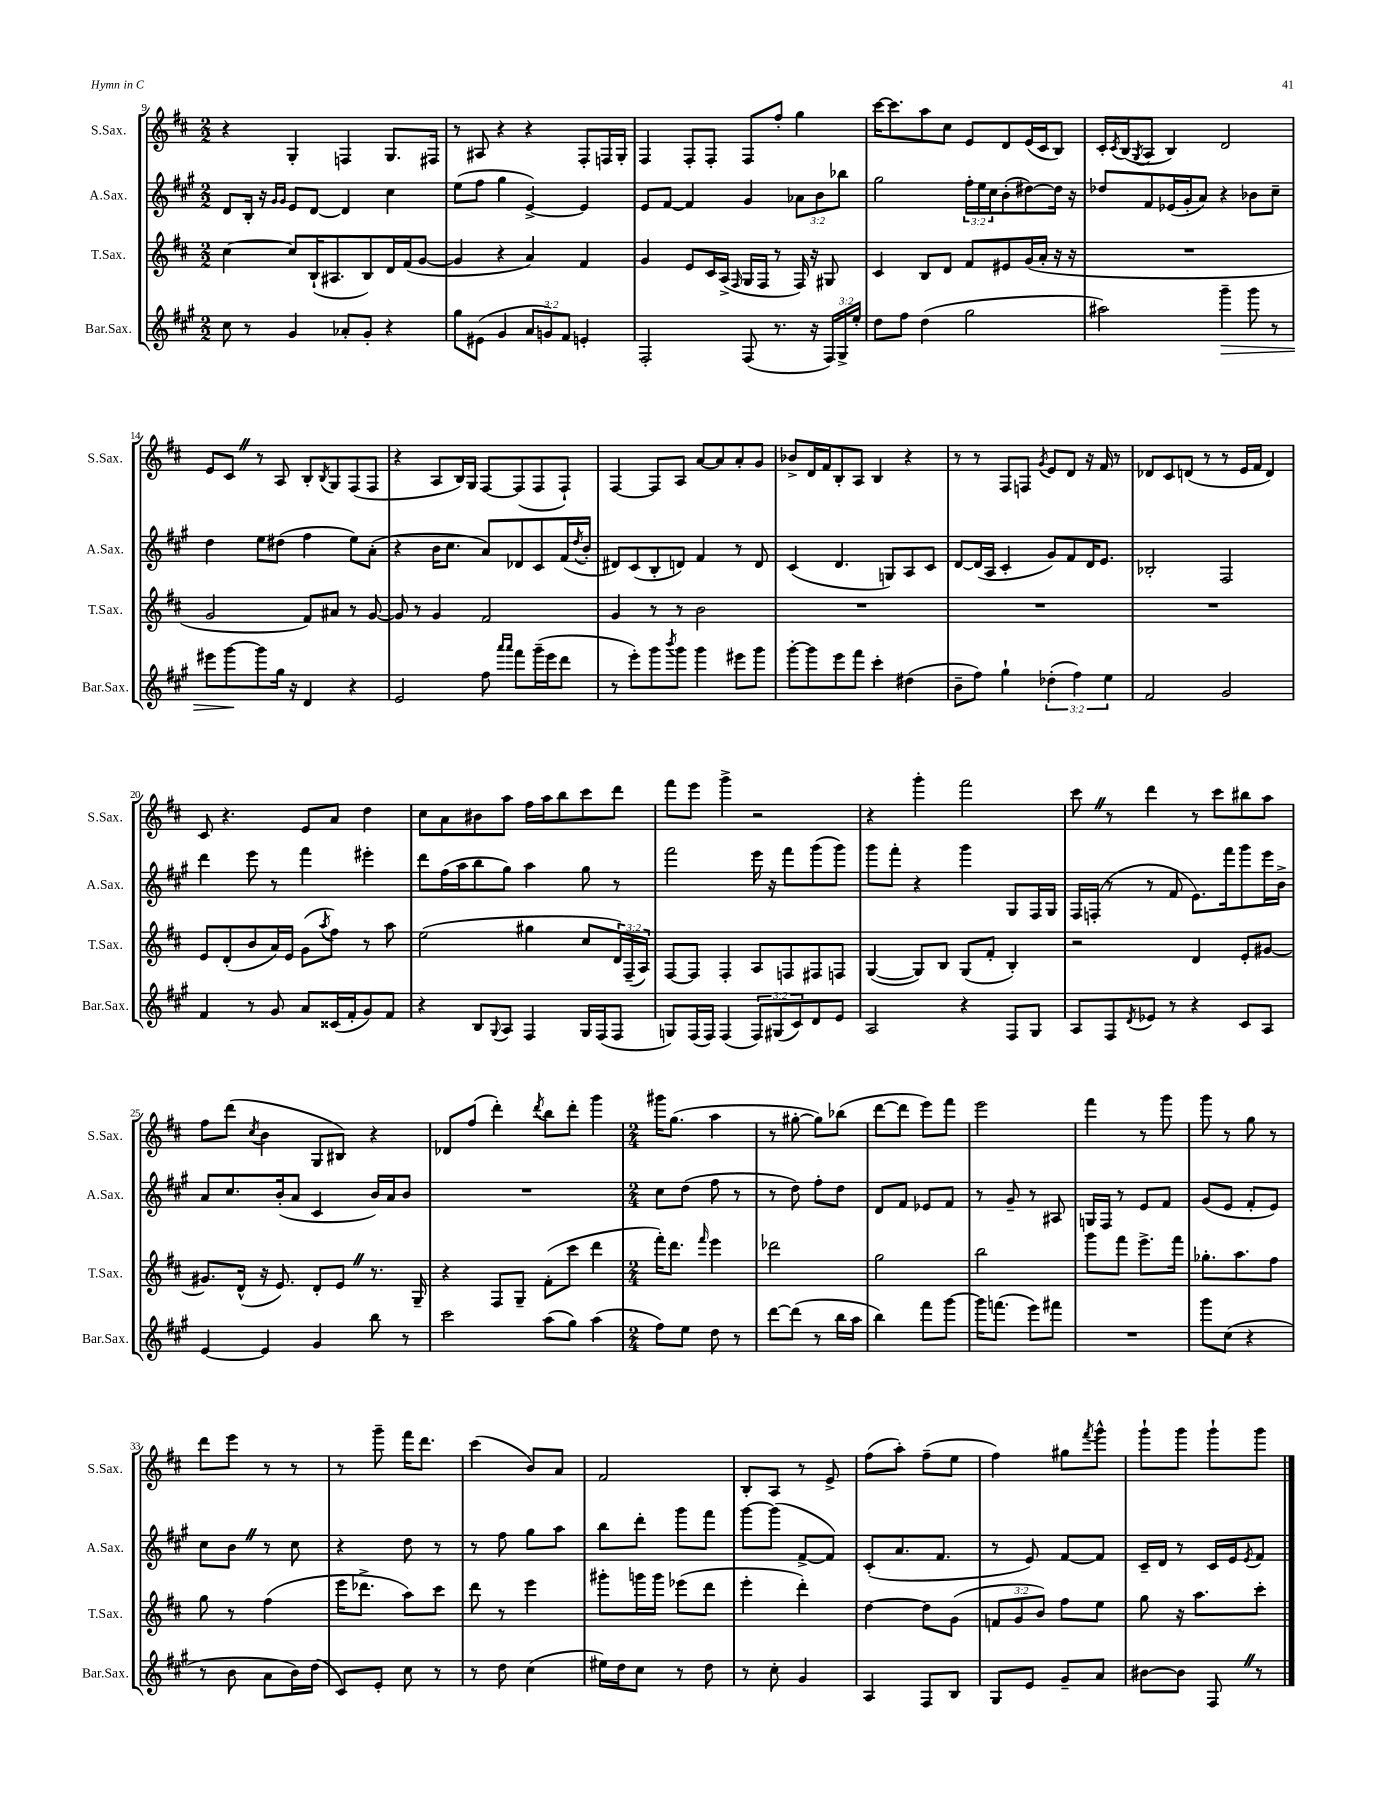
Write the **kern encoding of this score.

**kern	**dynam	**kern	**kern	**kern
*part4	*part4	*part3	*part2	*part1
*staff4	*staff4	*staff3	*staff2	*staff1
*I"Bar.Sax.	*	*I"T.Sax.	*I"A.Sax.	*I"S.Sax.
*I'Bar.Sax.	*	*I'T.Sax.	*I'A.Sax.	*I'S.Sax.
*clefG2	*	*clefG2	*clefG2	*clefG2
*k[f#c#g#]	*	*k[f#c#]	*k[f#c#g#]	*k[f#c#]
*M2/2	*	*M2/2	*M2/2	*M2/2
=9	=9	=9	=9	=9
8cc#\	.	[4cc#\	8d/L	4r
8r	.	.	16B'/Jk	.
.	.	.	16r	.
.	.	.	16qqg#/LL	.
.	.	.	16qqg#/JJ	.
4g#/	.	8cc#/L]	8e/L	4G'/
.	.	(16B`/K	[8d/J	.
.	.	8.A#X/	.	.
8a-X'/L	.	.	4d/]	4Fn/
8g#'/J	.	8B/)	.	.
4r	.	16d/L	4cc#\	8.G/L
.	.	(16f#/J	.	.
.	.	[8g/J	.	.
.	.	.	.	16F#X/Jk
=10	=10	=10	=10	=10
8gg#\L	.	4g/]	(8ee\L	8r
(8e#X\J	.	.	8ff#\J	8A#X/
4g#/	.	4r	4gg#\	4r
12a/L	.	4a/)	[4e^/)	4r
12gn/)	.	.	.	.
12f#/J	.	.	.	.
4en'/	.	4f#/	4e/]	8F#'/L
.	.	.	.	16Fn/L
.	.	.	.	16G'/JJ
=11	=11	=11	=11	=11
2F#'/	.	4g/	8e/L	4F#/
.	.	.	[8f#/J	.
.	.	8e/L	4f#/]	8F#'/L
.	.	16c#/L	.	8F#'/J
.	.	(16A^/JJ	.	.
.	.	16qqF#/	.	.
(8F#/	.	16G/LL	4g#/	8F#/L
.	.	16F#/JJ	.	.
8.r	.	8r	.	8ff#'/J
.	.	16F#/)	12a-X\L	4gg\
16r	.	16r	.	.
.	.	.	12b\	.
24F#/LL)	.	8G#X/	.	.
24G#^/	.	.	12bb-X\J	.
24ee'/JJ	.	.	.	.
=12	=12	=12	=12	=12
8dd\L	.	4c#/	2gg#\	[16ccc#\KL
.	.	.	.	8.ccc#\]
8ff#\J	.	.	.	.
(4dd\	.	8B/L	.	8aa\
.	.	8d/J	.	8cc#\J
2gg#\	.	8f#/L	24ff#'\LL	8e/L
.	.	.	24ee\	.
.	.	.	24cc#\J	.
.	.	8e#X/	(8b'\	8d/
.	.	(16g/L	[8dd#X\)	(16e/L
.	.	16a'/JJ	.	16c#/J
.	.	16r	16dd#\Jk]	8B/J)
.	.	16r	16r	.
=13	=13	=13	=13	=13
2aa#X\)	.	1r	8dd-X/L	16c#'/LL
.	.	.	.	8qc#/
.	.	.	.	(16B/J
.	.	.	.	8qG/
.	.	.	8f#/	8A/J
.	.	.	(16e-X/L	4B/)
.	.	.	16g#'/J	.
.	.	.	8a/J)	.
!	!LO:HP:b	!	!	!
4ggg#~\	>	.	4r	2d/
8ggg#\	.	.	8b-X\L	.
8r	.	.	8cc#~\J	.
!!LO:LB:g=z
=14	=14	=14	=14	=14
8eee#X\L	.	2g/	4dd\	8e/L
[8ggg#\	.	.	.	8c#Z/J
8ggg#\]	]	.	8ee\L	8r
16gg#\Jk	.	.	(8dd#X\J	8A/
16r	.	.	.	.
4d/	.	8f#/L)	4ff#\	8B'/L
.	.	.	.	8qB/
.	.	8a#X/J	.	8G/
4r	.	8r	8ee\L)	(8F#/
.	.	[8g/	(8a'\J	8F#/J
=15	=15	=15	=15	=15
2e/	.	8g/]	4r	4r
.	.	8r	.	.
.	.	4g/	16b\KL	8A/L
.	.	.	8.cc#\J	.
.	.	.	.	16B/L)
.	.	.	.	16G/JJ
8ff#\	.	2f#/	8a/L)	[8F#/L
16qqaaa/LL	.	.	.	.
16qqaaa/JJ	.	.	.	.
8fff#\L	.	.	8d-X/	(8F#/]
(16ggg#~\L	.	.	8c#/	8F#/
16eee\J	.	.	.	.
8ddd\J	.	.	(16f#/L	8F#`/J)
.	.	.	8qdd/	.
.	.	.	16b'/JJ	.
=16	=16	=16	=16	=16
8r	.	4g/	8d#X/L)	[4F#/
8eee'\L)	.	.	(8c#/	.
8ggg#\	.	8r	8B'/	8F#/L]
8qbbb/	.	.	.	.
8ggg#\J	.	8r	8dn/J)	8A/J
4ggg#\	.	2b\	4f#/	[8a/L
.	.	.	.	8a/]
8eee#X\L	.	.	8r	8a'/
8ggg#\J	.	.	8d/	8g/J
=17	=17	=17	=17	=17
[8ggg#'\L	.	1r	(4c#/	8b-X^/L
8ggg#\]	.	.	.	16d/L
.	.	.	.	16f#/J
8eee\	.	.	4.d/	8B'/
8fff#\J	.	.	.	8A/J
4ccc#'\	.	.	.	4B/
.	.	.	8Gn/L)	.
(4dd#X\	.	.	8A/	4r
.	.	.	8c#/J	.
=18	=18	=18	=18	=18
8b~\L	.	1r	[8d/L	8r
8ff#\J)	.	.	(16d/L]	8r
.	.	.	16A/JJ	.
4gg#`\	.	.	4c#'/	8F#/L
.	.	.	.	8Fn/J
.	.	.	.	8qg/
(6dd-X'\	.	.	8g#/L)	8e/L
.	.	.	8f#/	8d/J
6ff#\)	.	.	.	.
.	.	.	16d/K	16r
.	.	.	8.e/J	16f#/
6ee\	.	.	.	.
.	.	.	.	8r
=19	=19	=19	=19	=19
2f#/	.	1r	2B-X'/	8d-X/L
.	.	.	.	8c#/
.	.	.	.	(8dn/J
.	.	.	.	8r
2g#/	.	.	2F#/	8r
.	.	.	.	16e/LL
.	.	.	.	16f#/JJ
.	.	.	.	4d/)
!!LO:LB:g=z
=20	=20	=20	=20	=20
4f#/	.	8e/L	4ddd\	8c#/
.	.	(8d'/	.	4.r
8r	.	8b/	8eee\	.
8g#/	.	16a/L)	8r	.
.	.	16e/JJ	.	.
8a/L	.	(8g\L	4fff#\	8e/L
.	.	8qaa/	.	.
(16c##X/L	.	8ff#\J)	.	8a/J
16f#'/J	.	.	.	.
8g#/)	.	8r	4eee#X'\	4dd\
8f#/J	.	8aa\	.	.
=21	=21	=21	=21	=21
4r	.	(2ee\	8ddd\L	8cc#\L
.	.	.	(16ff#\L	8a\
.	.	.	16aa\J	.
8B/L	.	.	8bb\	8b#X\
8qqG#/	.	.	.	.
8A/J	.	.	8gg#\J)	8aa\J
4F#/	.	4gg#X\	4aa\	16ff#\LL
.	.	.	.	16aa\J
.	.	.	.	8bb\
16G#/LL	.	8cc#/L	8gg#\	8ccc#\
(16F#/J	.	.	.	.
8F#/J	.	24d/L)	8r	8ddd\J
.	.	(24F#~/	.	.
.	.	24A/JJ)	.	.
=22	=22	=22	=22	=22
8Gn/L)	.	[8F#/L	2fff#\	8fff#\L
(16F#/L	.	8F#/J]	.	8eee\J
16F#/JJ)	.	.	.	.
(4F#/	.	4F#'/	.	4ggg^\
12F#/L)	.	8A/L	16eee\	2r
.	.	.	16r	.
(12G#X/	.	.	.	.
.	.	8Fn/	8fff#\L	.
12c#/)	.	.	.	.
8d/	.	8F#X/	(8ggg#\	.
8e/J	.	8Fn/J	8ggg#\J)	.
=23	=23	=23	=23	=23
2A/	.	([4G/	8ggg#\L	4r
.	.	.	8fff#'\J	.
.	.	8G/L])	4r	4ggg'\
.	.	8B/J	.	.
4r	.	(8G/L	4ggg#\	2fff#\
.	.	8f#'/J	.	.
8F#/L	.	4B'/)	8G#/L	.
8G#/J	.	.	16F#/L	.
.	.	.	16G#/JJ	.
=24	=24	=24	=24	=24
8A/L	.	2r	16F#/LL	8ccc#Z\
.	.	.	(16Fn'/JJ	.
8F#/	.	.	8r	8r
8qd/	.	.	.	.
8e-X/J	.	.	8r	4ddd\
8r	.	.	8f#/	.
4r	.	4d/	8.e\L)	8r
.	.	.	.	8ccc#\L
.	.	.	16fff#\k	.
8c#/L	.	8e'/L	8ggg#\	8bb#X\
8A/J	.	[8g#X/J	16eee\L	8aa\J
.	.	.	16b^\JJ	.
!!LO:LB:g=z
=25	=25	=25	=25	=25
[4e/	.	8.g#X/L]	8a/L	8ff#\L
.	.	.	8.cc#/	(8ddd\J
.	.	(16d^^/Jk	.	.
.	.	.	.	8qcc#/
4e/]	.	16r	.	4b\
.	.	8.e/)	(16b'/k	.
.	.	.	8a/J	.
4g#/	.	8d'/L	4c#/	8G/L
.	.	8eZ/J	.	8B#X/J)
8bb\	.	8.r	16b/LL)	4r
.	.	.	16a/J	.
8r	.	.	8b/J	.
.	.	16G~/	.	.
=26	=26	=26	=26	=26
2ccc#\	.	4r	1r	8d-X/L
.	.	.	.	(8ff#/J
.	.	8F#/L	.	4ddd'\)
.	.	8G~/J	.	.
.	.	.	.	8qddd/
(8aa\L	.	(8f#'\L	.	8bb\L
8gg#\J)	.	8ccc#\J	.	8ddd'\J
(4aa\	.	4ddd\	.	4ggg\
=27	=27	=27	=27	=27
*M2/4	*	*M2/4	*M2/4	*M2/4
8ff#\L)	.	16fff#'\KL)	8cc#\L	16ggg#X\KL
.	.	8.ddd\J	.	(8.gg\J
8ee\J	.	.	(8dd\J	.
.	.	16qqfff#/	.	.
8dd\	.	4eee\	8ff#\	4aa\
8r	.	.	8r	.
=28	=28	=28	=28	=28
[8ddd\L	.	2ddd-X\	8r	8r
(8ddd\J]	.	.	8dd\)	[8gg#X'\
8r	.	.	8ff#'\L	8gg#\L])
16bb\LL	.	.	8dd\J	(8bb-X\J
16aa\JJ	.	.	.	.
=29	=29	=29	=29	=29
4bb\)	.	2gg\	8d/L	[8ddd\L
.	.	.	8f#/J	8ddd\J]
8fff#\L	.	.	8e-X/L	8eee\L)
[8ggg#\J	.	.	8f#/J	8fff#\J
=30	=30	=30	=30	=30
16ggg#\KL]	.	2bb\	8r	2eee\
(8.fffn\J	.	.	.	.
.	.	.	8g#~/	.
8eee\L)	.	.	8r	.
8fff#X\J	.	.	8A#X/	.
=31	=31	=31	=31	=31
2r	.	8ggg\L	16Gn/LL	4fff#\
.	.	.	16F#/JJ	.
.	.	8fff#\J	8r	.
.	.	8.eee^\L	8e/L	8r
.	.	.	8f#/J	8ggg\
.	.	16fff#\Jk	.	.
=32	=32	=32	=32	=32
8ggg#\L	.	8.gg-X'\L	(8g#/L	8ggg\
(8cc#\J	.	.	8e/J	8r
.	.	8.aa\	.	.
4r	.	.	8f#'/L	8gg\
.	.	8ff#\J	8e/J)	8r
!!LO:LB:g=z
=33	=33	=33	=33	=33
8r	.	8gg\	8cc#\L	8ddd\L
8b\	.	8r	8bZ\J	8eee\J
8a\L	.	(4ff#\	8r	8r
16b\L)	.	.	8cc#\	8r
(16dd\JJ	.	.	.	.
=34	=34	=34	=34	=34
8c#/L)	.	16eee\KL	4r	8r
.	.	8.ddd-X^\J	.	.
8e'/J	.	.	.	8ggg~\
8cc#\	.	8aa\L)	8dd\	16fff#\KL
.	.	.	.	8.ddd\J
8r	.	8ccc#\J	8r	.
=35	=35	=35	=35	=35
8r	.	8ddd\	8r	(4ccc#\
8dd\	.	8r	8ff#\	.
(4cc#\	.	4eee\	8gg#\L	8b/L)
.	.	.	8aa\J	8a/J
=36	=36	=36	=36	=36
16ee#X\LL)	.	8ggg#X'\L	8bb\L	2f#/
16dd\J	.	.	.	.
8cc#\J	.	16gggn\L	8ddd'\J	.
.	.	16ggg\JJ	.	.
8r	.	(8eee-X\L	8ggg#\L	.
8dd\	.	8ddd\J	8fff#\J	.
=37	=37	=37	=37	=37
8r	.	4eee'\	[8ggg#\L	8B'/L
8cc#'\	.	.	(8ggg#\J]	8A/J
4g#/	.	4ddd'\)	[8f#^/L	8r
.	.	.	8f#/J])	8e^/
=38	=38	=38	=38	=38
4A/	.	[4dd\	(8c#'/L	(8ff#\L
.	.	.	8.a/	8aa'\J)
8F#/L	.	8dd\L]	.	(8ff#~\L
.	.	.	8.f#/J	.
8B/J	.	(8g\J	.	8ee\J
=39	=39	=39	=39	=39
8G#/L	.	12fn/L	8r	4ff#\)
.	.	12g/	.	.
8e/J	.	.	8e/)	.
.	.	12b/J)	.	.
8g#~/L	.	8ff#\L	[8f#/L	8gg#X\L
.	.	.	.	8qfff#/
8a/J	.	8ee\J	8f#/J]	8ggg^^\J
=40	=40	=40	=40	=40
[8b#X\L	.	8gg\	16c#~/LL	8ggg`\L
.	.	.	16d/JJ	.
8b#\J]	.	16r	8r	8ggg\J
.	.	8.aa\L	.	.
8F#Z/	.	.	16c#/LL	8ggg`\L
.	.	.	16e/J	.
.	.	.	8qe/	.
8r	.	8ccc#'\J	8f#/J	8ggg\J
==	==	==	==	==
*-	*-	*-	*-	*-
